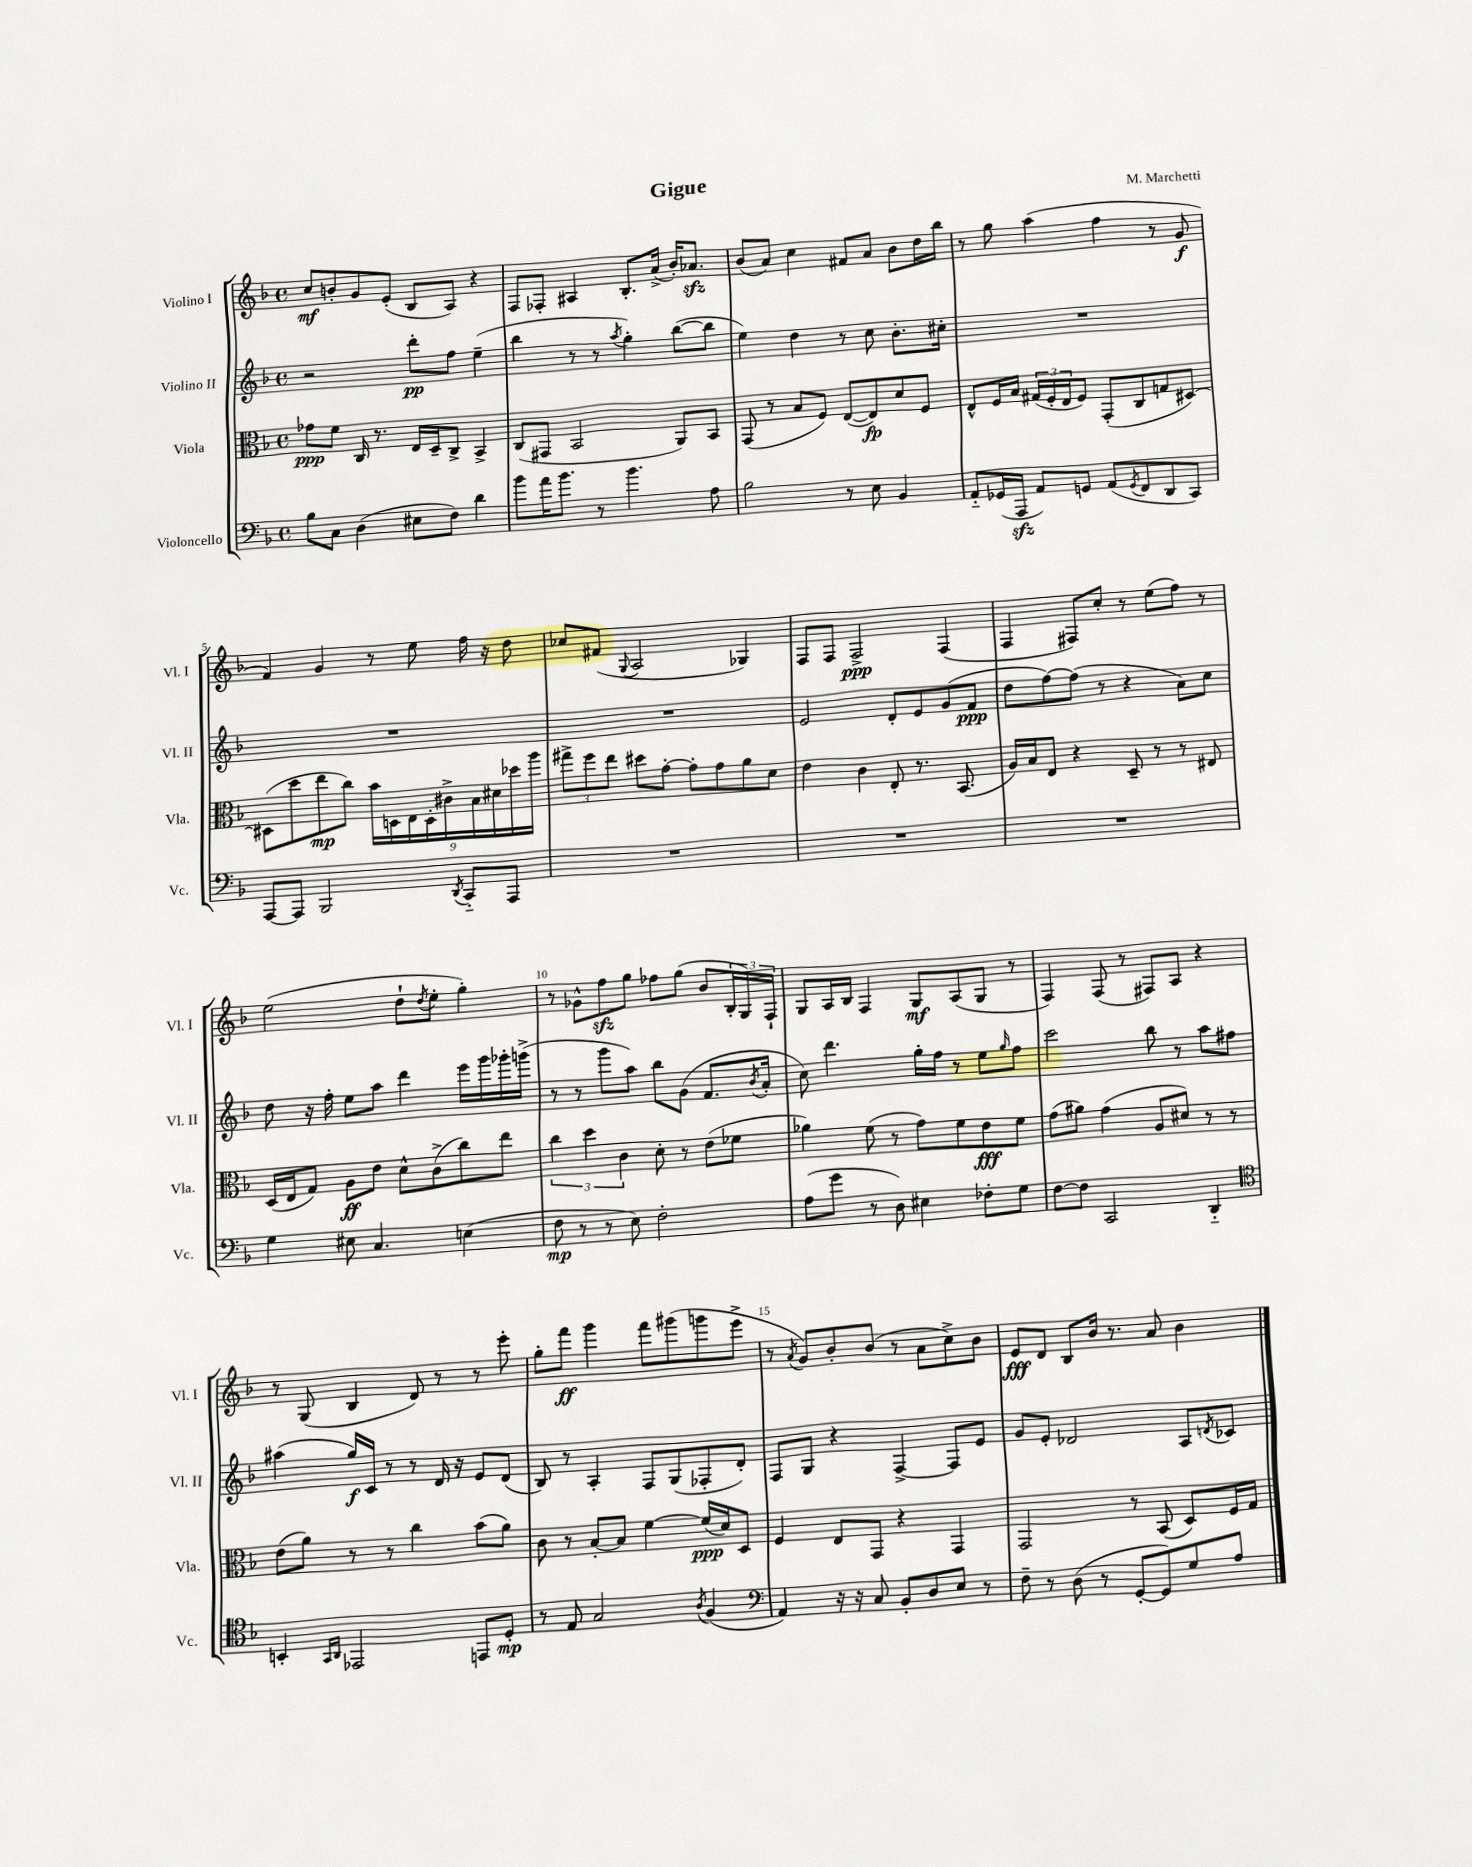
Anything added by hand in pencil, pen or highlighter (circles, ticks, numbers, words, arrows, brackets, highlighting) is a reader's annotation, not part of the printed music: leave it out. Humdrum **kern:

**kern	**dynam	**kern	**dynam	**kern	**dynam	**kern	**dynam
*part4	*part4	*part3	*part3	*part2	*part2	*part1	*part1
*staff4	*staff4	*staff3	*staff3	*staff2	*staff2	*staff1	*staff1
*I"Violoncello	*	*I"Viola	*	*I"Violino II	*	*I"Violino I	*
*I'Vc.	*	*I'Vla.	*	*I'Vl. II	*	*I'Vl. I	*
*clefF4	*	*clefC3	*	*clefG2	*	*clefG2	*
*k[b-]	*	*k[b-]	*	*k[b-]	*	*k[b-]	*
*M4/4	*	*M4/4	*	*M4/4	*	*M4/4	*
*met(c)	*	*met(c)	*	*met(c)	*	*met(c)	*
=1	=1	=1	=1	=1	=1	=1	=1
8B-\L	.	8g-X\L	ppp	2r	.	8cc/L	mf
8C\J	.	8f\J	.	.	.	8bn'/	.
(4D\	.	16C/	.	.	.	8g/	.
.	.	8.r	.	.	.	.	.
.	.	.	.	.	.	(8e'/J	.
8E#X\L	.	16E/LL	.	8ddd'\L	pp	8B-/L	.
.	.	16D~/J	.	.	.	.	.
8F\J)	.	8C^/J	.	8ff\J	.	8A/J)	.
4d\	.	4BB-^/	.	(4ee~\	.	4r	.
=2	=2	=2	=2	=2	=2	=2	=2
8b-\L	.	(8C/L	.	4bb-\	.	8F/L	.
16a\K	.	8GG#X/J	.	.	.	8F-X'/J	.
8.b-\J	.	.	.	.	.	.	.
.	.	2BB-/	.	8r	.	4A#X/	.
8r	.	.	.	8r	.	.	.
.	.	.	.	8qaa/	.	.	.
4.b-\	.	.	.	4gg'\)	.	8.B-'/L	.
.	.	.	.	.	.	(16a^/Jk	.
.	.	8AA/L)	.	([8bb-\L	.	16b-'/KL)	.
.	.	.	.	.	.	8.a-Xzz/J	.
8A\	.	8BB-/J	.	8bb-\J]	.	.	.
=3	=3	=3	=3	=3	=3	=3	=3
2B-\	.	(8GG/	.	4ee\)	.	(8b-/L	.
.	.	8r	.	.	.	8a/J)	.
.	.	8B-/L	.	4dd\	.	4cc\	.
.	.	8F/J)	.	.	.	.	.
8r	.	([8E/L	.	8r	.	8f#X/L	.
8E\	.	8E/])	fp	8cc\	.	8a/J	.
4BB-/	.	8d/	.	8.b-'\L	.	8b-\L	.
.	.	8F/J	.	.	.	16dd\L	.
.	.	.	.	16cc#X'\Jk	.	16bb-\JJ	.
=4	=4	=4	=4	=4	=4	=4	=4
8AA/L	.	8E^^/L	.	1r	.	8r	.
(16GG-X/L	.	16F/L	.	.	.	8gg\	.
16AAAzz/JJ	.	16B-/JJ	.	.	.	.	.
8AA/L)	.	(24G#X/LL	.	.	.	(4aa\	.
.	.	24F'/	.	.	.	.	.
.	.	24E/J	.	.	.	.	.
8GGn/J	.	8F/J)	.	.	.	.	.
(8AA/L	.	(8GG'/L	.	.	.	4ff\	.
8qGG/	.	.	.	.	.	.	.
8FF/	.	8C/	.	.	.	.	.
8DD/	.	8Gn/	.	.	.	8r	.
8CC/J)	.	[8D#X/J)	.	.	.	8g/	f
!!LO:LB:g=z
=5	=5	=5	=5	=5	=5	=5	=5
[8AAA/L	.	(8D#X\L]	.	1r	.	4f/)	.
8AAA/J]	.	8dd\	.	.	.	.	.
2BBB-/	.	8ee\	mp	.	.	4g/	.
.	.	8cc\J)	.	.	.	.	.
.	.	18b-\LL	.	.	.	8r	.
.	.	18Dn\	.	.	.	.	.
.	.	18E\	.	.	.	.	.
.	.	.	.	.	.	8ee\	.
.	.	18D'\	.	.	.	.	.
.	.	18c#X^\	.	.	.	.	.
8qDD/	.	.	.	.	.	.	.
8CC/L	.	.	.	.	.	16ff\	.
.	.	18B-\	.	.	.	.	.
.	.	.	.	.	.	16r	.
.	.	18d#X\	.	.	.	.	.
8AAA/J	.	.	.	.	.	8dd\	.
.	.	18dd-X\	.	.	.	.	.
.	.	18aa\JJ	.	.	.	.	.
=6	=6	=6	=6	=6	=6	=6	=6
1r	.	12gg#X^\L	.	1r	.	8cc-X/L	.
.	.	12ff\	.	.	.	.	.
.	.	.	.	.	.	(8f#X/J	.
.	.	12ee\J	.	.	.	.	.
.	.	.	.	.	.	8qqG/	.
.	.	8dd#X\L	.	.	.	2A/	.
.	.	[8g'\J	.	.	.	.	.
.	.	8g'\L]	.	.	.	.	.
.	.	8g\	.	.	.	.	.
.	.	8a\	.	.	.	4G-X/)	.
.	.	8d\J	.	.	.	.	.
=7	=7	=7	=7	=7	=7	=7	=7
1r	.	4e\	.	2e/	.	8F/L	.
.	.	.	.	.	.	8F/J	.
.	.	4c\	.	.	.	2F^/	ppp
.	.	8E'/	.	8d'/L	.	.	.
.	.	8.r	.	8e/	.	.	.
.	.	.	.	(8g/	.	(4F/	.
.	.	(8.BB-/	.	.	.	.	.
.	.	.	.	8f/J	ppp	.	.
=8	=8	=8	=8	=8	=8	=8	=8
1r	.	16A/LL)	.	8dd\L	.	4F/	.
.	.	16B-/J	.	.	.	.	.
.	.	8E/J	.	[8ff\)	.	.	.
.	.	4r	.	(8ff\J]	.	8F#X/L)	.
.	.	.	.	8r	.	8cc'/J	.
.	.	8D~/	.	4r	.	8r	.
.	.	8r	.	.	.	(8ee\L	.
.	.	8r	.	8a\L)	.	8ff\J)	.
.	.	8E#X/	.	8cc\J	.	8r	.
!!LO:LB:g=z
=9	=9	=9	=9	=9	=9	=9	=9
4G\	.	(16D/LL	.	8dd\	.	(2ee\	.
.	.	16E/J	.	.	.	.	.
.	.	8G/J)	.	16r	.	.	.
.	.	.	.	16ff'\	.	.	.
8E#X\	.	8A\L	ff	8ee\L	.	.	.
4.C/	.	8e\J	.	8aa\J	.	.	.
.	.	8d^^\L	.	4ddd\	.	8dd`\L	.
.	.	.	.	.	.	8qdd/	.
.	.	(8c^\	.	.	.	8ee'\J	.
(4En\	.	8cc\)	.	16eee\LL	.	4gg'\)	.
.	.	.	.	16ggg\	.	.	.
.	.	8ee\J	.	16ggg-X'\	.	.	.
.	.	.	.	(16gggn^\JJ	.	.	.
=10	=10	=10	=10	=10	=10	=10	=10
8F\	mp	6cc\	.	8r	.	8r	.
8r	.	.	.	8r	.	8g-X^^\L	.
.	.	6dd\	.	.	.	.	.
8r	.	.	.	8ggg\L	.	8ffzz\	.
.	.	6c\	.	.	.	.	.
8E\)	.	.	.	8aa\J)	.	8gg\J	.
2F'\	.	8d'\	.	8bb-\L	.	8ff-X\L	.
.	.	8r	.	(8g\J	.	(8gg\J	.
.	.	(8e\L	.	8.f/L	.	8b-/L	.
.	.	8f-X\J	.	.	.	24B-'/L	.
.	.	.	.	.	.	24G/)	.
.	.	.	.	8qb-/	.	.	.
.	.	.	.	16a'/Jk	.	.	.
.	.	.	.	.	.	24F`/JJ	.
=11	=11	=11	=11	=11	=11	=11	=11
(8A\L	.	4a-X\)	.	8cc\)	.	8G/L	.
8g\J	.	.	.	4.ddd\	.	16A/L	.
.	.	.	.	.	.	16B-/JJ	.
8r	.	(8f\	.	.	.	4F/	.
8D\)	.	8r	.	.	.	.	.
4E#X\	.	8g\L)	.	16gg'\LL	.	8G/L	mf
.	.	.	.	16ff\JJ	.	.	.
.	.	8f\	.	8r	.	(8A/	.
8F-X'\L	.	8e\	fff	8ee\L	.	8G/J	.
.	.	.	.	16qqgg/	.	.	.
8G\J	.	8f\J	.	8ff\J	.	8r	.
=12	=12	=12	=12	=12	=12	=12	=12
[8F\L	.	(8g\L	.	2ccc\	.	4F/)	.
8F\J]	.	8a#X\J)	.	.	.	.	.
2CC/	.	(4g\	.	.	.	(8F/	.
.	.	.	.	.	.	8r	.
.	.	8A/L	.	8bb-\	.	8F#X/L)	.
.	.	8d#X/J)	.	8r	.	8A/J	.
4DD/	.	8r	.	8aa\L	.	4r	.
.	.	8r	.	8ff#X\J	.	.	.
!!LO:LB:g=z
=13	=13	=13	=13	=13	=13	=13	=13
*clefC4	*	*	*	*	*	*	*
4BBn'/	.	(8e\L	.	(4aa#X\	.	8r	.
.	.	8a\J)	.	.	.	(8G/	.
16qqGG/LL	.	.	.	.	.	.	.
16qqAA/JJ	.	.	.	.	.	.	.
2EE-X/	.	8r	.	16gg/LL)	f	4B-/	.
.	.	.	.	16c/JJ	.	.	.
.	.	8r	.	8r	.	.	.
.	.	4cc\	.	8r	.	8d/)	.
.	.	.	.	16d/	.	8r	.
.	.	.	.	16r	.	.	.
8EEn/L	.	(8b-\L	.	8e/L	.	8r	.
8D'/J	mp	8a\J)	.	(8d/J	.	8eee'\	.
=14	=14	=14	=14	=14	=14	=14	=14
8r	.	8c\	.	8B-/)	.	8gg'\L	.
8E/	.	8r	.	8r	.	8fff\J	ff
2G/	.	[8B-'/L	.	4A'/	.	4ggg\	.
.	.	8B-/J]	.	.	.	.	.
.	.	[4f\	.	8F/L	.	8fff\L	.
.	.	.	.	(8G/	.	(8ggg#X\	.
8qA/	.	.	.	.	.	.	.
(4F/	.	(16f/LL]	ppp	8F-X'/	.	8gggn\	.
.	.	16d/J)	.	.	.	.	.
.	.	8D/J	.	8d'/J)	.	8eee^\J	.
=15	=15	=15	=15	=15	=15	=15	=15
*clefF4	*	*	*	*	*	*	*
4AA/)	.	4F/	.	8F/L	.	8r	.
.	.	.	.	.	.	8qa/	.
.	.	.	.	8G/J	.	8g/L)	.
16r	.	8E/L	.	4r	.	8b-'/	.
16r	.	.	.	.	.	.	.
8C/	.	8GG/J	.	.	.	(8b-/J	.
8BB-'/L	.	4r	.	[4F^/	.	8r	.
8D/	.	.	.	.	.	8a\L	.
8E/J	.	4GG/	.	8F/L]	.	8cc^\)	.
8r	.	.	.	8e/J	.	8b-\J	.
=16	=16	=16	=16	=16	=16	=16	=16
8F~\	.	2GG/	.	8g/L	.	8e/L	fff
8r	.	.	.	8e'/J	.	8d/J	.
(8D\	.	.	.	2d-X/	.	8B-/L	.
8r	.	.	.	.	.	16b-/Jk	.
.	.	.	.	.	.	8.r	.
[8GG'/L	.	8r	.	.	.	.	.
8GG/])	.	(8BB-/	.	.	.	8a/	.
8G/	.	8D/L)	.	8A/L	.	4b-\	.
.	.	.	.	8qdn/	.	.	.
8A/J	.	16F/L	.	8c-X/J	.	.	.
.	.	16G/JJ	.	.	.	.	.
==	==	==	==	==	==	==	==
*-	*-	*-	*-	*-	*-	*-	*-
